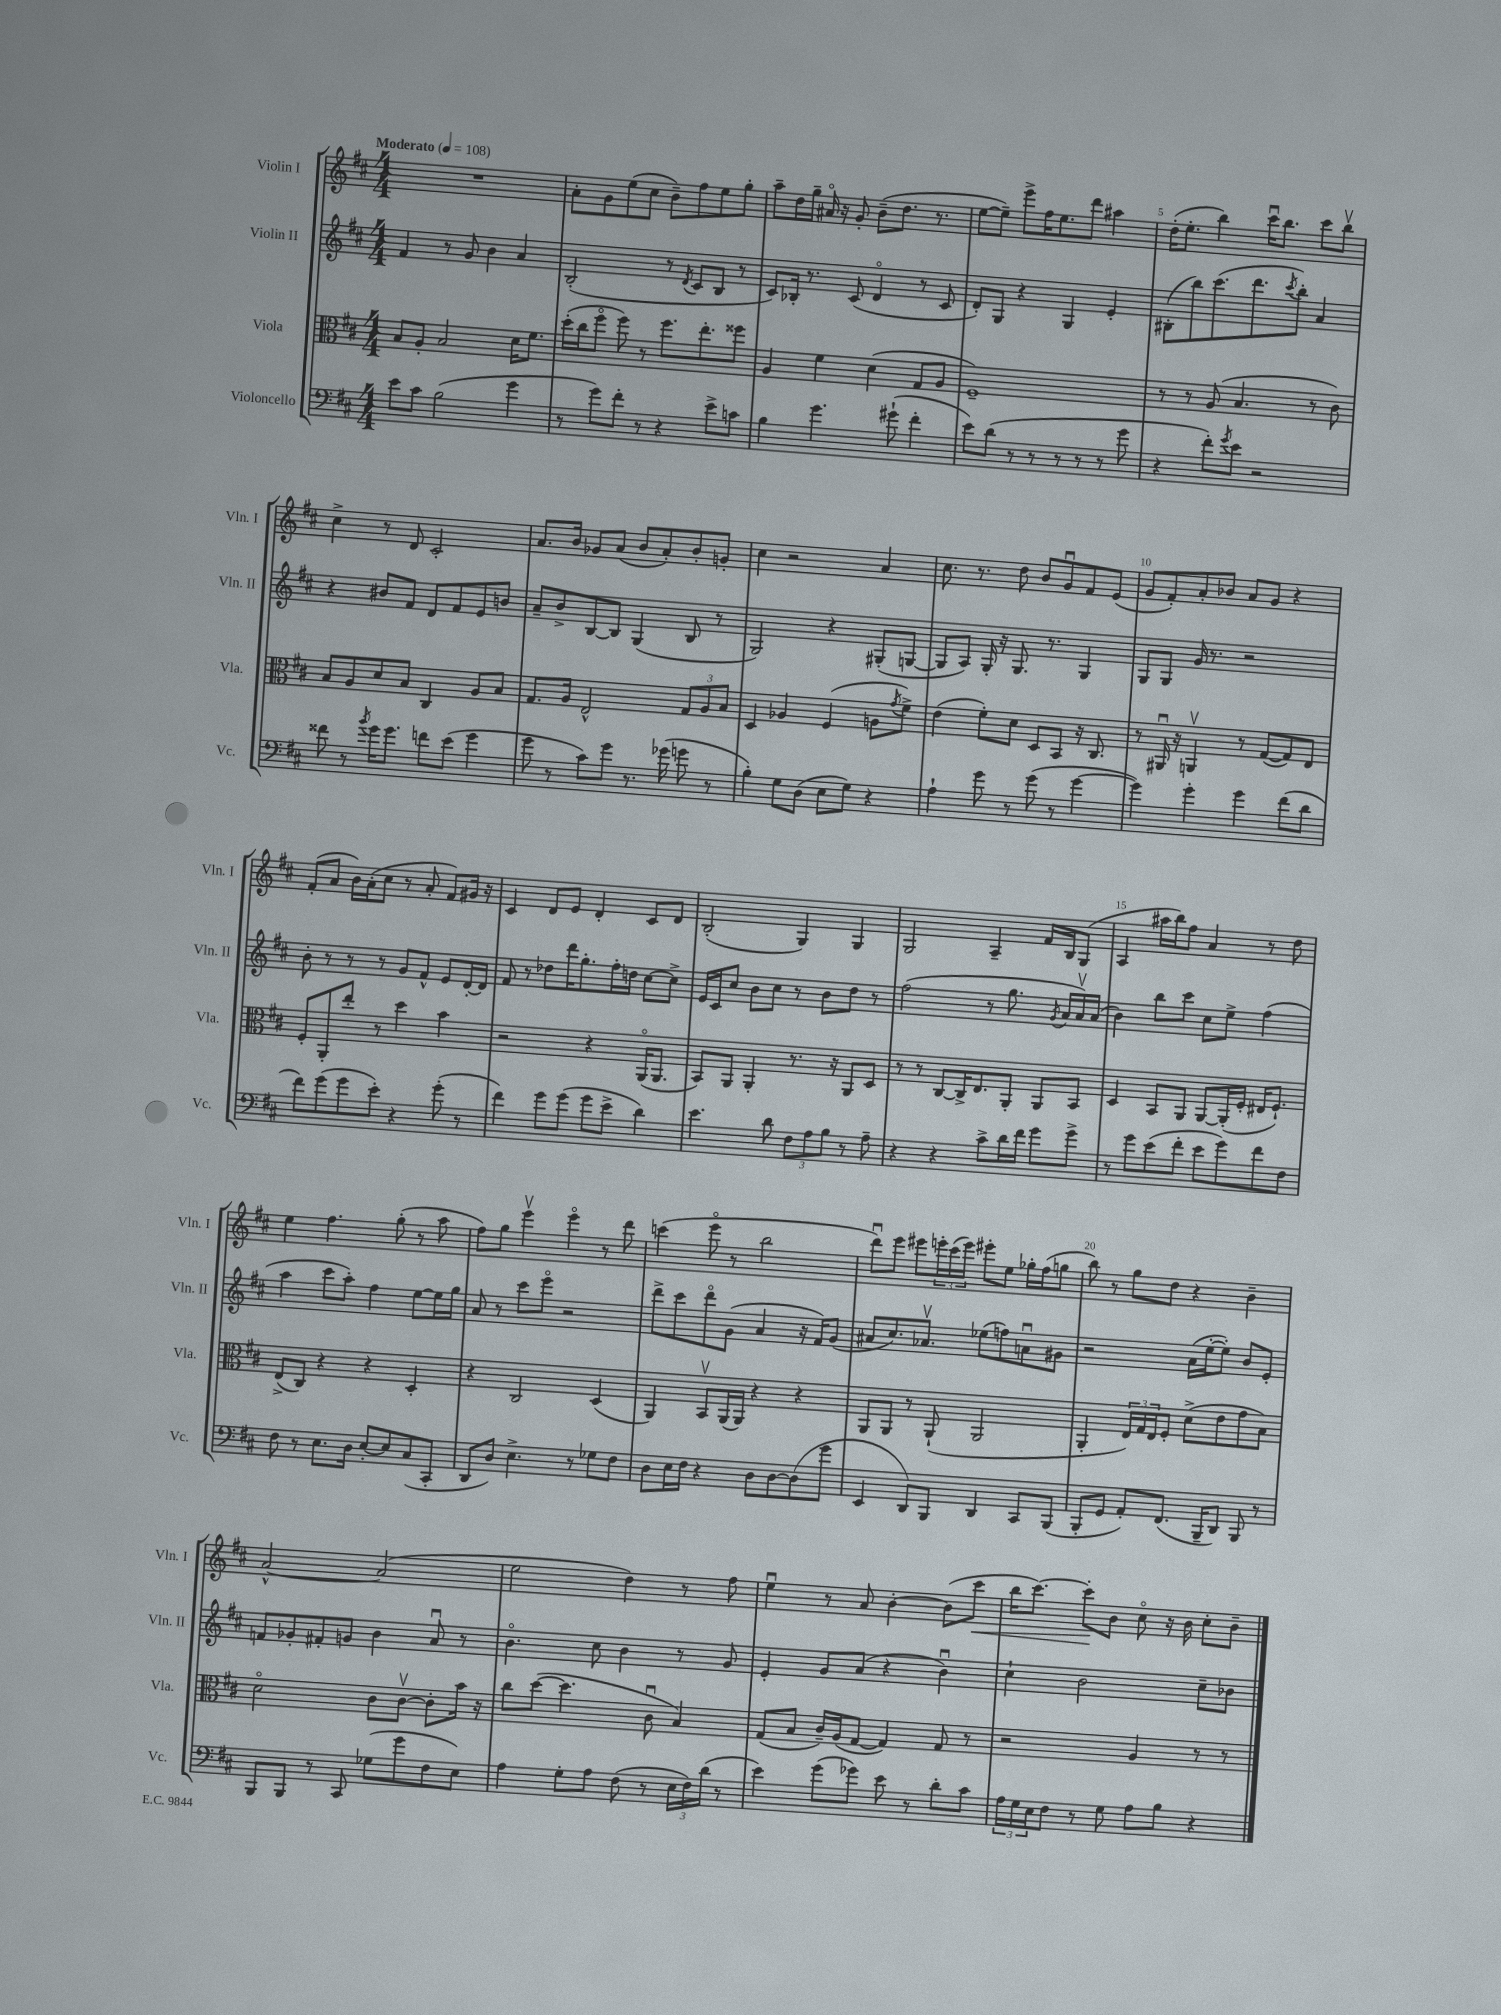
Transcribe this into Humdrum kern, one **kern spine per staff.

**kern	**kern	**kern	**kern	**dynam
*part4	*part3	*part2	*part1	*part1
*staff4	*staff3	*staff2	*staff1	*staff1
*I"Violoncello	*I"Viola	*I"Violin II	*I"Violin I	*
*I'Vc.	*I'Vla.	*I'Vln. II	*I'Vln. I	*
*clefF4	*clefC3	*clefG2	*clefG2	*
*k[f#c#]	*k[f#c#]	*k[f#c#]	*k[f#c#]	*
*M4/4	*M4/4	*M4/4	*M4/4	*
*MM108	*MM108	*MM108	*MM108	*
=1	=1	=1	=1	=1
!	!	!	!LO:TX:a:B:t=Moderato	!
8e\L	8B/L	4f#/	1r	.
8c#\J	8A'/J	.	.	.
(2B\	2B/	8r	.	.
.	.	8g/	.	.
.	.	4b\	.	.
4g\	16d\KL	4a/	.	.
.	8.f#\J	.	.	.
=2	=2	=2	=2	=2
8r	(16dd'\LL	(2B'/	8a'\L	.
.	16cc#\J	.	.	.
8g\L)	8ff#\J	.	8g\	.
8f#'\J	8ff#\)	.	(8ee\	.
8r	8r	.	8cc#\J	.
4r	8.ff#\L	8r	8b~\L)	.
.	.	8qd/	.	.
.	.	8c#/L	8ff#\	.
.	8.ee'\	.	.	.
8e^\L	.	8B/J	8ee\	.
8cn\J	8ff##X\J	8r	8gg'\J	.
=3	=3	=3	=3	=3
4B\	4A/	8c#/L)	8aa~\L	.
.	.	16B-X'/Jk	16dd\L	.
.	.	8.r	16gg~\JJ	.
4.g\	4f#\	.	16a#X/	.
.	.	.	16r	.
.	.	(8c#/	8g'/	.
.	(4d\	4d/	(8b~\L	.
(8g#X`\	.	.	8.dd\J	.
4f#'\	8G/L	8r	.	.
.	.	.	8.r	.
.	8A/J	8c#/	.	.
=4	=4	=4	=4	=4
8e\L)	1F#~)	8d'/L)	[8ee\L	.
(8d\J	.	8G/J	8ee~\J])	.
8r	.	4r	8eee^\L	.
8r	.	.	16ff#\K	.
.	.	.	8.ee\	.
8r	.	4G/	.	.
8r	.	.	8ddd\J	.
8r	.	4e'/	4aa#X\	.
8g\	.	.	.	.
=5	=5	=5	=5	=5
4r	8r	(8B#X'\L	(16dd'\KL	.
.	.	.	8.ee'\J	.
.	8r	8bb\)	.	.
8f#'\L)	(8A/	(8.ccc#\	4bb\)	.
8qg/	.	.	.	.
8e\J	4.B/	.	.	.
.	.	8.ddd\	.	.
2r	.	.	16ccc#u\KL	.
.	.	.	8.bb\J	.
.	.	8qccc#/	.	.
.	.	8bb'\J)	.	.
.	8r	4a/	8ccc#\L	.
.	8c#\)	.	8bbv\J	.
!!LO:LB:g=z
=6	=6	=6	=6	=6
8f##X\	8B/L	4r	4cc#^\	.
8r	8A/	.	.	.
8qb/	.	.	.	.
16g\KL	8d/	8b#X/L	8r	.
8.g\J	.	.	.	.
.	8B/J	8f#/J	8d/	.
8fn\L	4C#/	8d/L	2c#'/	.
(8e\J	.	8f#/	.	.
4g\	8A/L	8e/	.	.
.	8B/J	8bn/J	.	.
=7	=7	=7	=7	=7
8g\	8.G/L	8a~/L	8.a/L	.
8r	.	8b^/	.	.
.	16A/Jk	.	16b/Jk	.
8c#\L)	2E^^/	[8B/	8g-X/L	.
8g\J	.	8B/J]	(8a/J	.
8.r	.	(4G/	8b/L	.
.	.	.	8a'/)	.
(16g-X\	.	.	.	.
8gn\	12G/L	8B/	8b'/	.
.	12A/	.	.	.
8r	.	8r	8gn'/J	.
.	12B/J	.	.	.
=8	=8	=8	=8	=8
4B'\)	4D/	2G/)	4cc#\	.
8G\L	4A-X/	.	2r	.
(8D\J	.	.	.	.
8E\L	(4F#/	4r	.	.
8G\J)	.	.	.	.
4r	8An\L	(8G#X'/L	4a/	.
.	8qg/	.	.	.
.	8f#^\J)	[8Gn/J	.	.
=9	=9	=9	=9	=9
4A`\	(4e\	8G/L]	8.cc#\	.
.	.	8A/J)	.	.
.	.	.	8.r	.
8g\	8f#'\L)	16G'/	.	.
.	.	16r	.	.
8r	8d\J	8.G/	8dd\	.
(8g\	8D/L	.	8b/L	.
.	.	8.r	.	.
8r	8BB/J	.	8gu/	.
[4g\	16r	4G/	8f#/	.
.	8.C#/	.	.	.
.	.	.	(8e/J	.
=10	=10	=10	=10	=10
4g\])	8r	8G/L	8g/L	.
.	16AA#Xu/	8G/J	8f#'/)	.
.	16r	.	.	.
4g'\	4AAnv/	16g/	8a'/	.
.	.	8.r	.	.
.	.	.	8b-X/J	.
4g\	8r	2r	8a/L	.
.	([8G/L	.	8g/J	.
(8f#\L	8G/])	.	4r	.
8d\J	8E/J	.	.	.
!!LO:LB:g=z
=11	=11	=11	=11	=11
8f#\L)	8F#'/L	8b'\	(8f#'/L	.
(8g\	8AA'/	8r	8a/J	.
8g\	8ee'/J	8r	16b\LL)	.
.	.	.	(16a'\J	.
8e'\J)	8r	8r	8cc#\J	.
4r	4dd\	8g/L	8r	.
.	.	8f#^^/J	8a'/	.
(8g'\	4b\	8e/L	8f#/L)	.
8r	.	[16d'/L	16g#X/Jk	.
.	.	16d/JJ]	16r	.
=12	=12	=12	=12	=12
4f#\)	2r	8f#/	4c#/	.
.	.	8r	.	.
8g\L	.	8dd-X\L	8d/L	.
(8g\J	.	16ddd\K	8e/J	.
.	.	8.gg'\	.	.
8g\L	4r	.	4d'/	.
8e^\J	.	16ff#'\L	.	.
.	.	16ddn\JJ	.	.
4d\)	(16AA/KL	[8cc#\L	8c#/L	.
.	8.AA/J	.	.	.
.	.	8cc#^\J]	8d/J	.
=13	=13	=13	=13	=13
4.e\	8BB/L)	16e/LL	(2B'/	.
.	.	16c#/J	.	.
.	8AA/J	8cc#/J	.	.
.	4AA'/	8b\L	.	.
8d\	.	8cc#\J	.	.
12F#\L	8.r	8r	4G/)	.
12A\	.	.	.	.
.	.	8b\L	.	.
12B\J	.	.	.	.
.	16r	.	.	.
8r	8AA/L	8dd\J	4G/	.
8A~\	8D/J	8r	.	.
=14	=14	=14	=14	=14
4r	8r	(2ff#\	2G/	.
.	8r	.	.	.
4r	[8C#/L	.	.	.
.	16C#^/K]	.	.	.
.	8.E/	.	.	.
8c#^\L	.	8r	4A~/	.
16d\L	8AA'/J	8.gg\	.	.
16f#\JJ	.	.	.	.
8g\L	8AA/L	.	16f#/LL	.
.	.	8qg/	.	.
.	.	16a/LL	16B/J	.
8g^\J	8BB/J	16av/)	(8G/J	.
.	.	(16a/JJ	.	.
=15	=15	=15	=15	=15
8r	4D/	4b\)	4A/	.
8g\L	.	.	.	.
(8e\	8BB/L	8bb\L	16aa#X\LL	.
.	.	.	16bb\J)	.
8f#'\J	8AA/J	8ccc#\J	8ff#\J	.
8e\L	[8AA/L	8cc#\L	4a/	.
8g\)	(16AA'/L]	8ee^\J	.	.
.	16F#'/JJ	.	.	.
8f#\	16E#X/KL	(4ff#\	8r	.
.	8.F#`/J)	.	.	.
8F#\J	.	.	8dd\	.
!!LO:LB:g=z
=16	=16	=16	=16	=16
8F#\	(8E^/L	4aa\	4ee\	.
8r	8C#/J)	.	.	.
8.E\L	4r	8ccc#\L	4.ff#\	.
.	.	8aa'\J)	.	.
16D\Jk	.	.	.	.
[8E'/L	4r	4ff#\	.	.
8E/]	.	.	(8gg'\	.
(8C#/	4D'/	[8ee\L	8r	.
8CC#'/J	.	16ee\L]	8aa\	.
.	.	16gg\JJ	.	.
=17	=17	=17	=17	=17
8DD/L	4r	8a/	8ff#\L)	.
8D/J)	.	8r	8gg\J	.
4.E^\	2C#/	8ccc#\L	4eeev\	.
.	.	8eee\J	.	.
.	.	2r	4eee\	.
8r	.	.	.	.
8G-X\L	(4D/	.	8r	.
8F#\J	.	.	8ddd\	.
=18	=18	=18	=18	=18
8D\L	4AA/)	8ddd^\L	(4cccn\	.
16E\L	.	8ccc#\	.	.
16F#\JJ	.	.	.	.
4r	8BBv/L	8ddd\	8eee\	.
.	(16AA/L	(8g\J	8r	.
.	16AA/JJ)	.	.	.
8D\L	4r	4a/	2bb\	.
[8D\	.	.	.	.
(8D\]	4r	16r	.	.
.	.	16f#/KL)	.	.
8g\J	.	(8g/J	.	.
=19	=19	=19	=19	=19
4EE/	8AA/L	8a#X/L	8dddu\L)	.
.	8AA/J	8.cc#/)	8eee\J	.
8DD/L)	8r	.	8eee#X\L	.
.	.	8.a-Xv/J	.	.
8BBB/J	(8AA`/	.	24eeen'\L	.
.	.	.	(24ccc#\	.
.	.	.	24eee\JJ)	.
4DD/	2AA/	(8ee-X\L	8eee#X'\L	.
.	.	8ffn\)	8ee\J	.
8CC#/L	.	8anu\	16gg-X'\LL	.
.	.	.	(16ff#\J	.
(8BBB/J	.	8g#X\J	8ggn\J	.
=20	=20	=20	=20	=20
8BBB'/L	4AA'/	2r	8bb\)	.
8GG/J	.	.	8r	.
8AA'/L)	24E/LL)	.	8gg\L	.
.	24G/	.	.	.
.	24E/J	.	.	.
(8.FF#/J	8F#'/J	.	8dd\J	.
.	(8d^\L	(16a\LL	4r	.
16BBB~/KL	.	[16ee'\J	.	.
8DD/J)	8e\	8ee'\J])	.	.
8BBB/	8g\	8b/L	4b~\	.
8r	8B\J)	8e'/J	.	.
!!LO:LB:g=z
=21	=21	=21	=21	=21
8BBB/L	2d\	8fn/L	[2a^^/	.
8BBB/J	.	8g-X'/	.	.
8r	.	8f#X'/	.	.
8CC#/	.	8gn/J	.	.
(8G-X\L	8c#\L	4b\	(2a/]	.
8g\	[8c#v\J	.	.	.
8F#\	8c#'\L]	8au/	.	.
8E\J)	16b\Jk	8r	.	.
.	16r	.	.	.
=22	=22	=22	=22	=22
4A\	8cc#\L	4.b\	2ee\	.
.	([8dd\J	.	.	.
8G'\L	4.dd\]	.	.	.
8A\J	.	8cc#\	.	.
(8F#\	.	4b\	4dd\)	.
8r	8c#u\	.	.	.
24E\LL	4B/)	8r	8r	.
24F#\)	.	.	.	.
(24d\JJ	.	.	.	.
8r	.	8g/	8ff#\	.
=23	=23	=23	=23	=23
4e\)	(8G/L	4e'/	4eeu\	.
.	8B/J	.	.	.
(8g\L	16c#~/LL)	8g/L	8r	.
.	(16A/J	.	.	.
8g-X\J)	[8G/J	(8a/J	8a/	.
8e\	4G/])	4r	[4b'\	.
8r	.	.	.	.
8d'\L	8G/	4bu\)	(8b\L]	.
!	!	!	!	!LO:HP:b
8c#\J	8r	.	8ccc#\J	<
=24	=24	=24	=24	=24
24A\LL	2r	4cc#`\	16bb\KL	.
24G\	.	.	.	.
.	.	.	[8.ccc#\J)	.
24E\J	.	.	.	.
8F#\J	.	.	.	.
8r	.	2b\	8ccc#'\L]	.
8G\	.	.	8b\J	[
8A\L	4A/	.	8cc#\	.
8B\J	.	.	16r	.
.	.	.	16b\	.
4r	8r	8cc#~\L	8cc#'\L	.
.	8r	8b-X\J	8b~\J	.
==	==	==	==	==
*-	*-	*-	*-	*-
